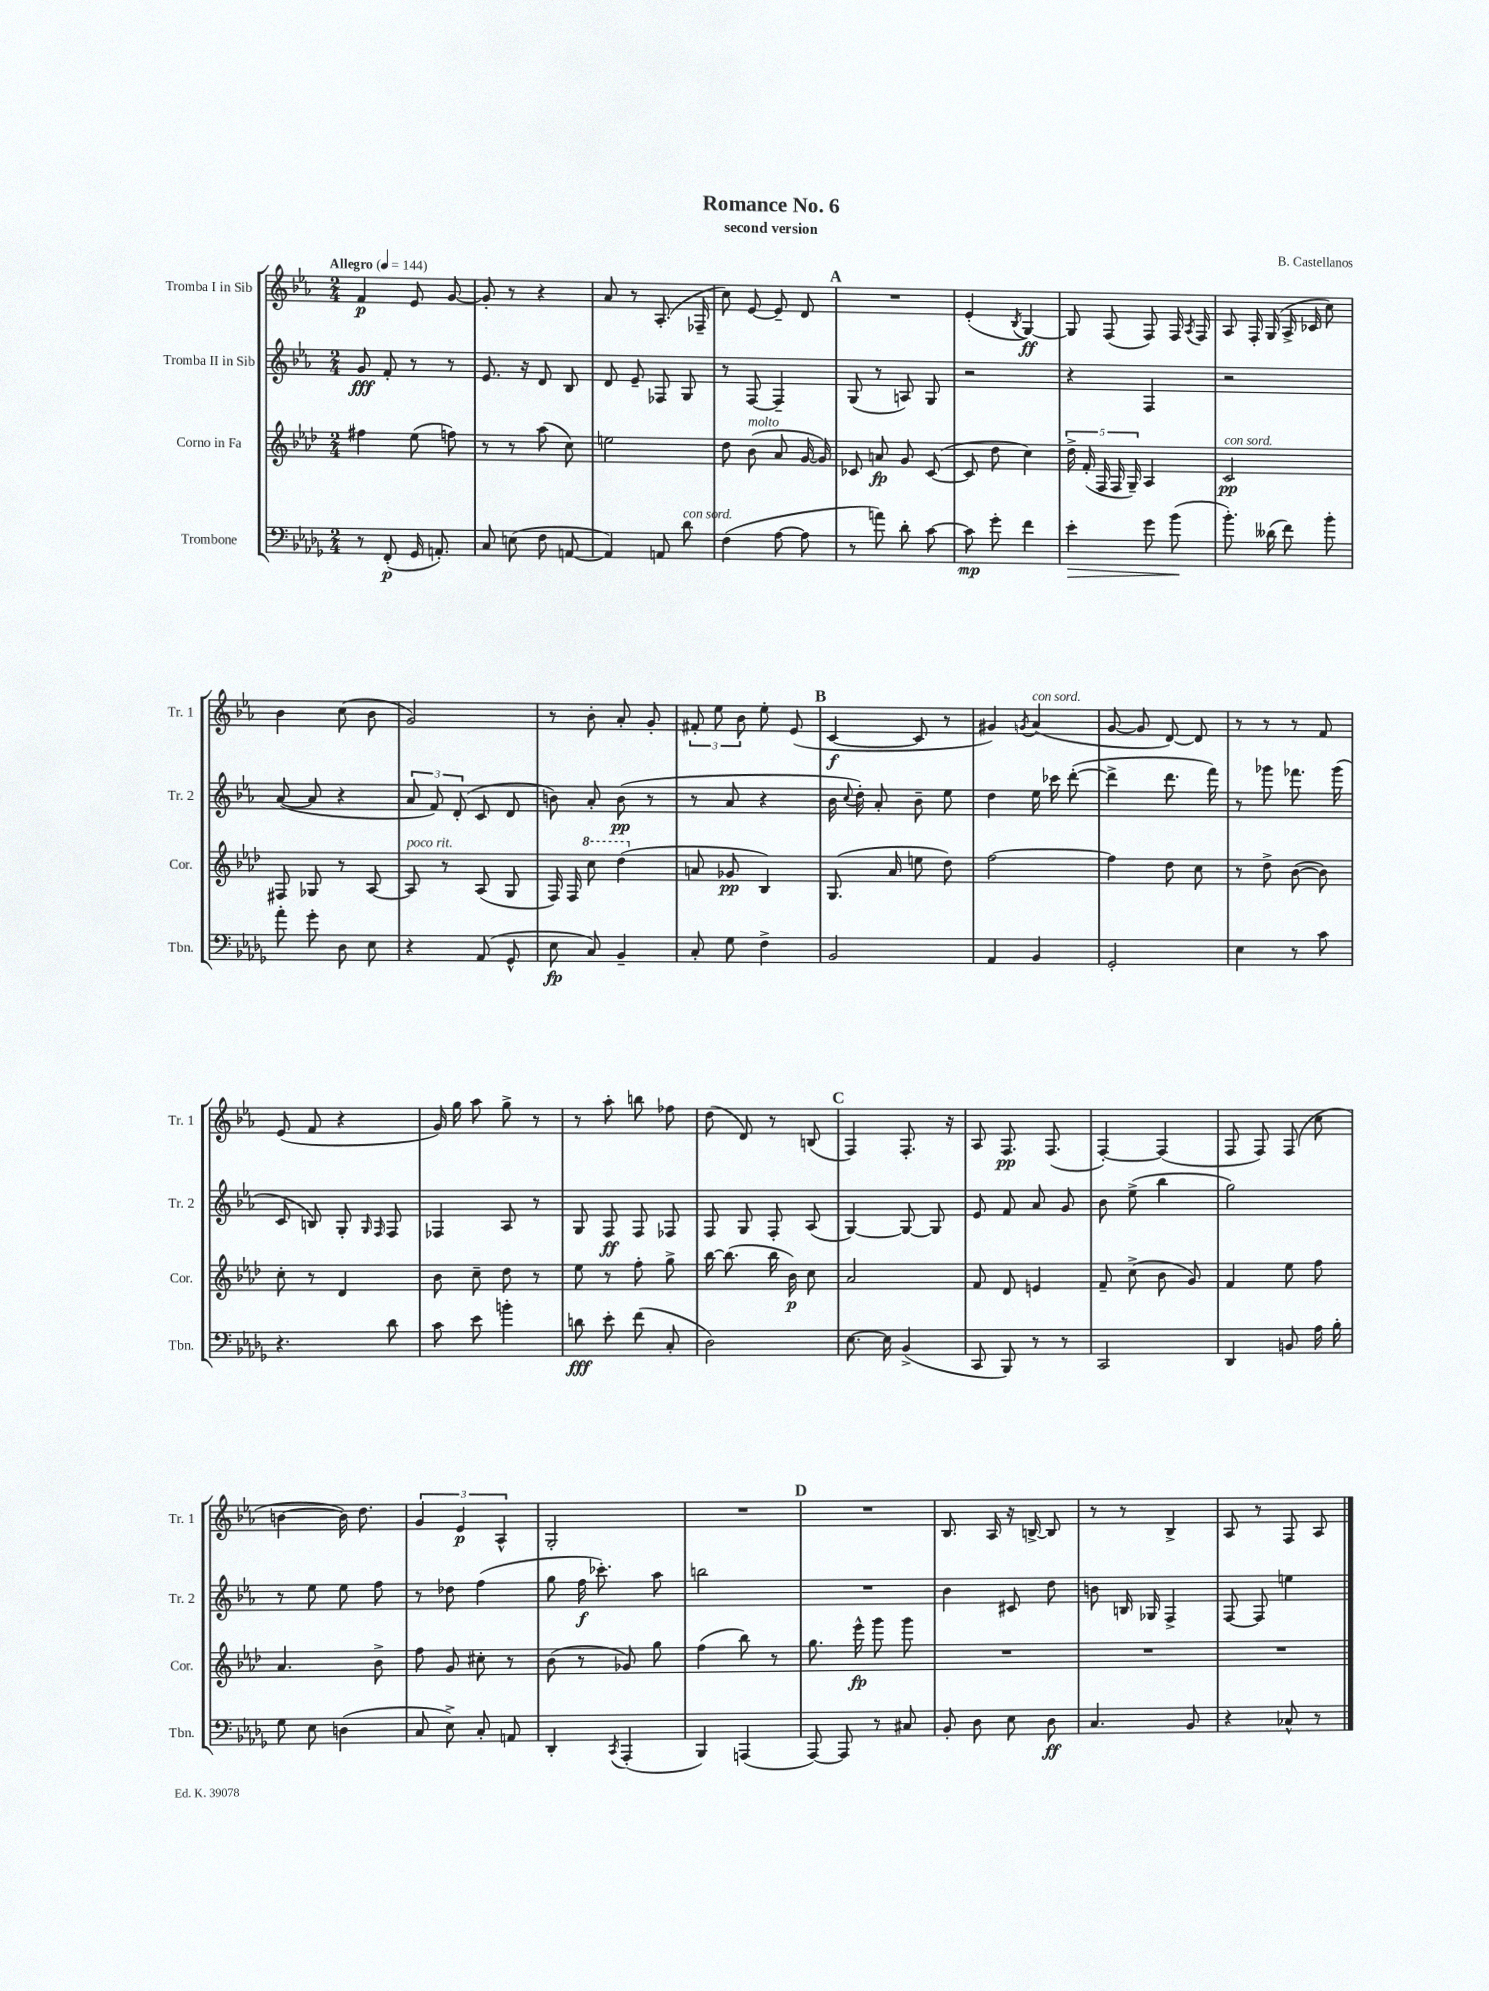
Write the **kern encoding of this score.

**kern	**dynam	**kern	**dynam	**kern	**dynam	**kern	**dynam
*part4	*part4	*part3	*part3	*part2	*part2	*part1	*part1
*staff4	*staff4	*staff3	*staff3	*staff2	*staff2	*staff1	*staff1
*I"Trombone	*	*I"Corno in Fa	*	*I"Tromba II in Sib	*	*I"Tromba I in Sib	*
*I'Tbn.	*	*I'Cor.	*	*I'Tr. 2	*	*I'Tr. 1	*
*clefF4	*	*clefG2	*	*clefG2	*	*clefG2	*
*k[b-e-a-d-g-]	*	*k[b-e-a-d-]	*	*k[b-e-a-]	*	*k[b-e-a-]	*
*M2/4	*	*M2/4	*	*M2/4	*	*M2/4	*
*MM144	*	*MM144	*	*MM144	*	*MM144	*
=1	=1	=1	=1	=1	=1	=1	=1
!	!	!	!	!	!	!LO:TX:a:B:t=Allegro	!
8r	.	4ff#X\	.	8g/	fff	4f/	p
(8FF'/	p	.	.	8f'/	.	.	.
16GG-/	.	(8ee-\	.	8r	.	8e-/	.
8.AAn'/)	.	.	.	.	.	.	.
.	.	8ffn\)	.	8r	.	[8g/	.
=2	=2	=2	=2	=2	=2	=2	=2
8C/	.	8r	.	8.e-/	.	8g'/]	.
(8En\	.	8r	.	.	.	8r	.
.	.	.	.	16r	.	.	.
8F\	.	(8aa-\	.	8d/	.	4r	.
[8AAn/	.	8cc\)	.	8B-/	.	.	.
=3	=3	=3	=3	=3	=3	=3	=3
4AA/])	.	2een\	.	8d/	.	8a-/	.
.	.	.	.	8e-~/	.	8r	.
8AAn/	.	.	.	8F-X/	.	(8.A-'/	.
!LO:TX:a:i:t=con sord.	!	!	!	!	!	!	!
8d-\	.	.	.	8G/	.	.	.
.	.	.	.	.	.	16F-X~/	.
=4	=4	=4	=4	=4	=4	=4	=4
(4F\	.	8dd-\	.	8r	.	8cc\)	.
!	!	!LO:TX:a:i:t=molto	!	!	!	!	!
.	.	(8b-\	.	[8F/	.	[8e-/	.
[8A-\	.	8a-/	.	4F~/]	.	8e-~/]	.
8A-\]	.	[16g/	.	.	.	8d/	.
.	.	16g/])	.	.	.	.	.
!!LO:REH:place=s1:t=A
=5	=5	=5	=5	=5	=5	=5	=5
8r	.	8c-X/	.	(8G/	.	2r	.
8an\)	.	8an/	fp	8r	.	.	.
8d-'\	.	8g/	.	8An/)	.	.	.
[8c\	.	([8c-/	.	8G/	.	.	.
=6	=6	=6	=6	=6	=6	=6	=6
8c\]	mp	8c-/]	.	2r	.	(4e-'/	.
8g-'\	.	8dd-\	.	.	.	.	.
.	.	.	.	.	.	8qB-/	.
4f\	.	4cc\)	.	.	.	[4G/)	ff
=7	=7	=7	=7	=7	=7	=7	=7
!	!LO:HP:b	!	!	!	!	!	!
4e-'\	>	20dd-^\	.	4r	.	8G/]	.
.	.	(20f'/	.	.	.	.	.
.	.	20F/	.	.	.	.	.
.	.	.	.	.	.	(8F/	.
.	.	20F/	.	.	.	.	.
.	.	20G~/)	.	.	.	.	.
8g-\	.	4A-/	.	4F/	.	8F/)	.
(8b-\	.	.	.	.	.	16F/	.
.	.	.	.	.	.	8qA-/	.
.	.	.	.	.	.	16F/	.
.	]	.	.	.	.	.	.
=8	=8	=8	=8	=8	=8	=8	=8
!	!	!LO:TX:a:i:t=con sord.	!	!	!	!	!
8.b-'\)	.	2c/	pp	2r	.	8A-/	.
.	.	.	.	.	.	16F'/	.
(16d--X\	.	.	.	.	.	(16G/	.
8f\)	.	.	.	.	.	16A-^/	.
.	.	.	.	.	.	16c-X/	.
8b-'\	.	.	.	.	.	8cc\)	.
!!LO:LB:g=z
=9	=9	=9	=9	=9	=9	=9	=9
8a-'\	.	8F#X/	.	([8a-/	.	4b-\	.
8g-'\	.	8G-X/	.	8a-/]	.	.	.
8D-\	.	8r	.	4r	.	(8cc\	.
8E-\	.	[8A-/	.	.	.	8b-\	.
=10	=10	=10	=10	=10	=10	=10	=10
!	!	!LO:TX:a:i:t=poco rit.	!	!	!	!	!
4r	.	8A-/]	.	12a-/	.	2g/)	.
.	.	.	.	12f/)	.	.	.
.	.	8r	.	.	.	.	.
.	.	.	.	(12d'/	.	.	.
(8AA-/	.	(8A-/	.	8c/	.	.	.
8GG-^^/	.	8G/	.	8d/	.	.	.
=11	=11	=11	=11	=11	=11	=11	=11
8E-\	fp	16F/)	.	8bn\)	.	8r	.
.	.	16F/	.	.	.	.	.
*	*	*8va	*	*	*	*	*
8C/)	.	8ccc\	.	8a-'/	.	8b-'\	.
4BB-~/	.	(4ddd-\	.	(8b\	pp	8a-'/	.
.	.	.	.	8r	.	8g'/	.
=12	=12	=12	=12	=12	=12	=12	=12
*	*	*X8va	*	*	*	*	*
8C'/	.	8an/	.	8r	.	12f#X'/	.
.	.	.	.	.	.	12ee-\	.
8G-\	.	8g-X/	pp	8a-/	.	.	.
.	.	.	.	.	.	12b-\	.
4F^\	.	4B-/)	.	4r	.	8ee-'\	.
.	.	.	.	.	.	(8e-/	.
!!LO:REH:place=s1:t=B
=13	=13	=13	=13	=13	=13	=13	=13
2BB-/	.	(8.G/	.	16b-\	.	[4c/	f
.	.	.	.	8qqcc/	.	.	.
.	.	.	.	16dd'\)	.	.	.
.	.	.	.	8a-'/	.	.	.
.	.	16a-/	.	.	.	.	.
.	.	8een\	.	8b-~\	.	8c/]	.
.	.	8dd-\)	.	8ee-\	.	8r	.
=14	=14	=14	=14	=14	=14	=14	=14
4AA-/	.	[2ff\	.	4dd\	.	4g#X/)	.
.	.	.	.	.	.	8qgn/	.
!	!	!	!	!	!	!LO:TX:a:i:t=con sord.	!
4BB-/	.	.	.	16ee-\	.	(4a-/	.
.	.	.	.	16ccc-X\	.	.	.
.	.	.	.	([8ddd'\	.	.	.
=15	=15	=15	=15	=15	=15	=15	=15
2GG-'/	.	4ff\]	.	4ddd^\]	.	[8g/	.
.	.	.	.	.	.	8g/]	.
.	.	8dd-\	.	8.ddd\	.	[8d/)	.
.	.	8cc\	.	.	.	8d/]	.
.	.	.	.	16fff\)	.	.	.
=16	=16	=16	=16	=16	=16	=16	=16
4E-\	.	8r	.	8r	.	8r	.
.	.	8dd-^\	.	8ggg-X\	.	8r	.
8r	.	([8b-\	.	8.fff-X\	.	8r	.
8c\	.	8b-\])	.	.	.	8f/	.
.	.	.	.	(16ggg-\	.	.	.
!!LO:LB:g=z
=17	=17	=17	=17	=17	=17	=17	=17
4.r	.	8cc'\	.	8c/	.	(8e-/	.
.	.	8r	.	8Bn/)	.	8f/	.
.	.	4d-/	.	8G'/	.	4r	.
.	.	.	.	16qqG/	.	.	.
.	.	.	.	16qqF/	.	.	.
8d-\	.	.	.	8F/	.	.	.
=18	=18	=18	=18	=18	=18	=18	=18
8c\	.	8b-\	.	4F-X/	.	16g/)	.
.	.	.	.	.	.	16gg\	.
8e-\	.	8cc~\	.	.	.	8aa-\	.
4bn'\	.	8dd-\	.	8A-/	.	8gg^\	.
.	.	8r	.	8r	.	8r	.
=19	=19	=19	=19	=19	=19	=19	=19
8dn\	fff	8ee-\	.	8G/	.	8r	.
8e-'\	.	8r	.	8F/	ff	8aa-'\	.
(8f\	.	8ff'\	.	8F/	.	8bbn\	.
8C'/	.	8gg^\	.	8F-X/	.	8ff-X\	.
=20	=20	=20	=20	=20	=20	=20	=20
2D-\)	.	[16bb-\	.	8F/	.	(8dd\	.
.	.	(8.bb-\]	.	.	.	.	.
.	.	.	.	8G/	.	8d/)	.
.	.	16bb-\	.	8F'/	.	8r	.
.	.	16b-\)	p	.	.	.	.
.	.	8cc\	.	(8A-/	.	(8Bn/	.
!!LO:REH:place=s1:t=C
=21	=21	=21	=21	=21	=21	=21	=21
[8.E-\	.	2a-/	.	[4G/)	.	4F/)	.
16E-\]	.	.	.	.	.	.	.
(4BB-^/	.	.	.	8G/_	.	8.F'/	.
.	.	.	.	8G/]	.	.	.
.	.	.	.	.	.	16r	.
=22	=22	=22	=22	=22	=22	=22	=22
8CC/	.	8f/	.	8e-/	.	8A-/	.
8BBB-/)	.	8d-/	.	8f/	.	8.F/	pp
8r	.	4en/	.	8a-/	.	.	.
.	.	.	.	.	.	(8.F/	.
8r	.	.	.	8g/	.	.	.
=23	=23	=23	=23	=23	=23	=23	=23
2CC/	.	8f~/	.	8b-\	.	[4F'/)	.
.	.	(8cc^\	.	(8ee-^\	.	.	.
.	.	8b-\	.	4bb-\	.	(4F/]	.
.	.	8g/)	.	.	.	.	.
=24	=24	=24	=24	=24	=24	=24	=24
4DD-/	.	4f/	.	2gg\)	.	8F/	.
.	.	.	.	.	.	8F/)	.
8BBn/	.	8ee-\	.	.	.	(8F/	.
16A-\	.	8ff\	.	.	.	8cc\	.
16B-'\	.	.	.	.	.	.	.
!!LO:LB:g=z
=25	=25	=25	=25	=25	=25	=25	=25
8G-\	.	4.a-/	.	8r	.	[4bn\	.
8E-\	.	.	.	8ee-\	.	.	.
(4Dn\	.	.	.	8ee-\	.	16b\])	.
.	.	.	.	.	.	8.dd\	.
.	.	8b-^\	.	8ff\	.	.	.
=26	=26	=26	=26	=26	=26	=26	=26
8C/	.	8ff\	.	8r	.	6g/	.
8E-^\)	.	8g/	.	8dd-X\	.	.	.
.	.	.	.	.	.	6e-/	p
8C'/	.	8cc#X'\	.	(4ff\	.	.	.
.	.	.	.	.	.	6A-^^/	.
8AAn/	.	8r	.	.	.	.	.
=27	=27	=27	=27	=27	=27	=27	=27
4DD-'/	.	(8b-\	.	8gg\	.	2G'/	.
.	.	8r	.	16ff\	f	.	.
.	.	.	.	8.ccc-X'\)	.	.	.
8qCC/	.	.	.	.	.	.	.
(4AAA-'/	.	8g-X/)	.	.	.	.	.
.	.	8gg\	.	8aa-\	.	.	.
=28	=28	=28	=28	=28	=28	=28	=28
4BBB-/)	.	(4ff\	.	2bbn\	.	2r	.
(4AAAn/	.	8bb-\)	.	.	.	.	.
.	.	8r	.	.	.	.	.
!!LO:REH:place=s1:t=D
=29	=29	=29	=29	=29	=29	=29	=29
[8AAA-/)	.	8.gg\	.	2r	.	2r	.
8AAA-/]	.	.	.	.	.	.	.
.	.	16eee-^^\	fp	.	.	.	.
8r	.	8ggg\	.	.	.	.	.
8C#X/	.	8ggg\	.	.	.	.	.
=30	=30	=30	=30	=30	=30	=30	=30
8BB-'/	.	2r	.	4b-\	.	8.B-/	.
8D-\	.	.	.	.	.	.	.
.	.	.	.	.	.	16A-/	.
8E-\	.	.	.	8c#X/	.	16r	.
.	.	.	.	.	.	[16Bn^/	.
8D-\	ff	.	.	8dd\	.	8B/]	.
=31	=31	=31	=31	=31	=31	=31	=31
4.C/	.	2r	.	8bn\	.	8r	.
.	.	.	.	16Bn/	.	8r	.
.	.	.	.	16G-X/	.	.	.
.	.	.	.	4F^/	.	4B-^/	.
8BB-/	.	.	.	.	.	.	.
=32	=32	=32	=32	=32	=32	=32	=32
4r	.	2r	.	[8F/	.	8A-/	.
.	.	.	.	8F/]	.	8r	.
8C-X^^/	.	.	.	4een\	.	8F/	.
8r	.	.	.	.	.	8A-/	.
==	==	==	==	==	==	==	==
*-	*-	*-	*-	*-	*-	*-	*-
